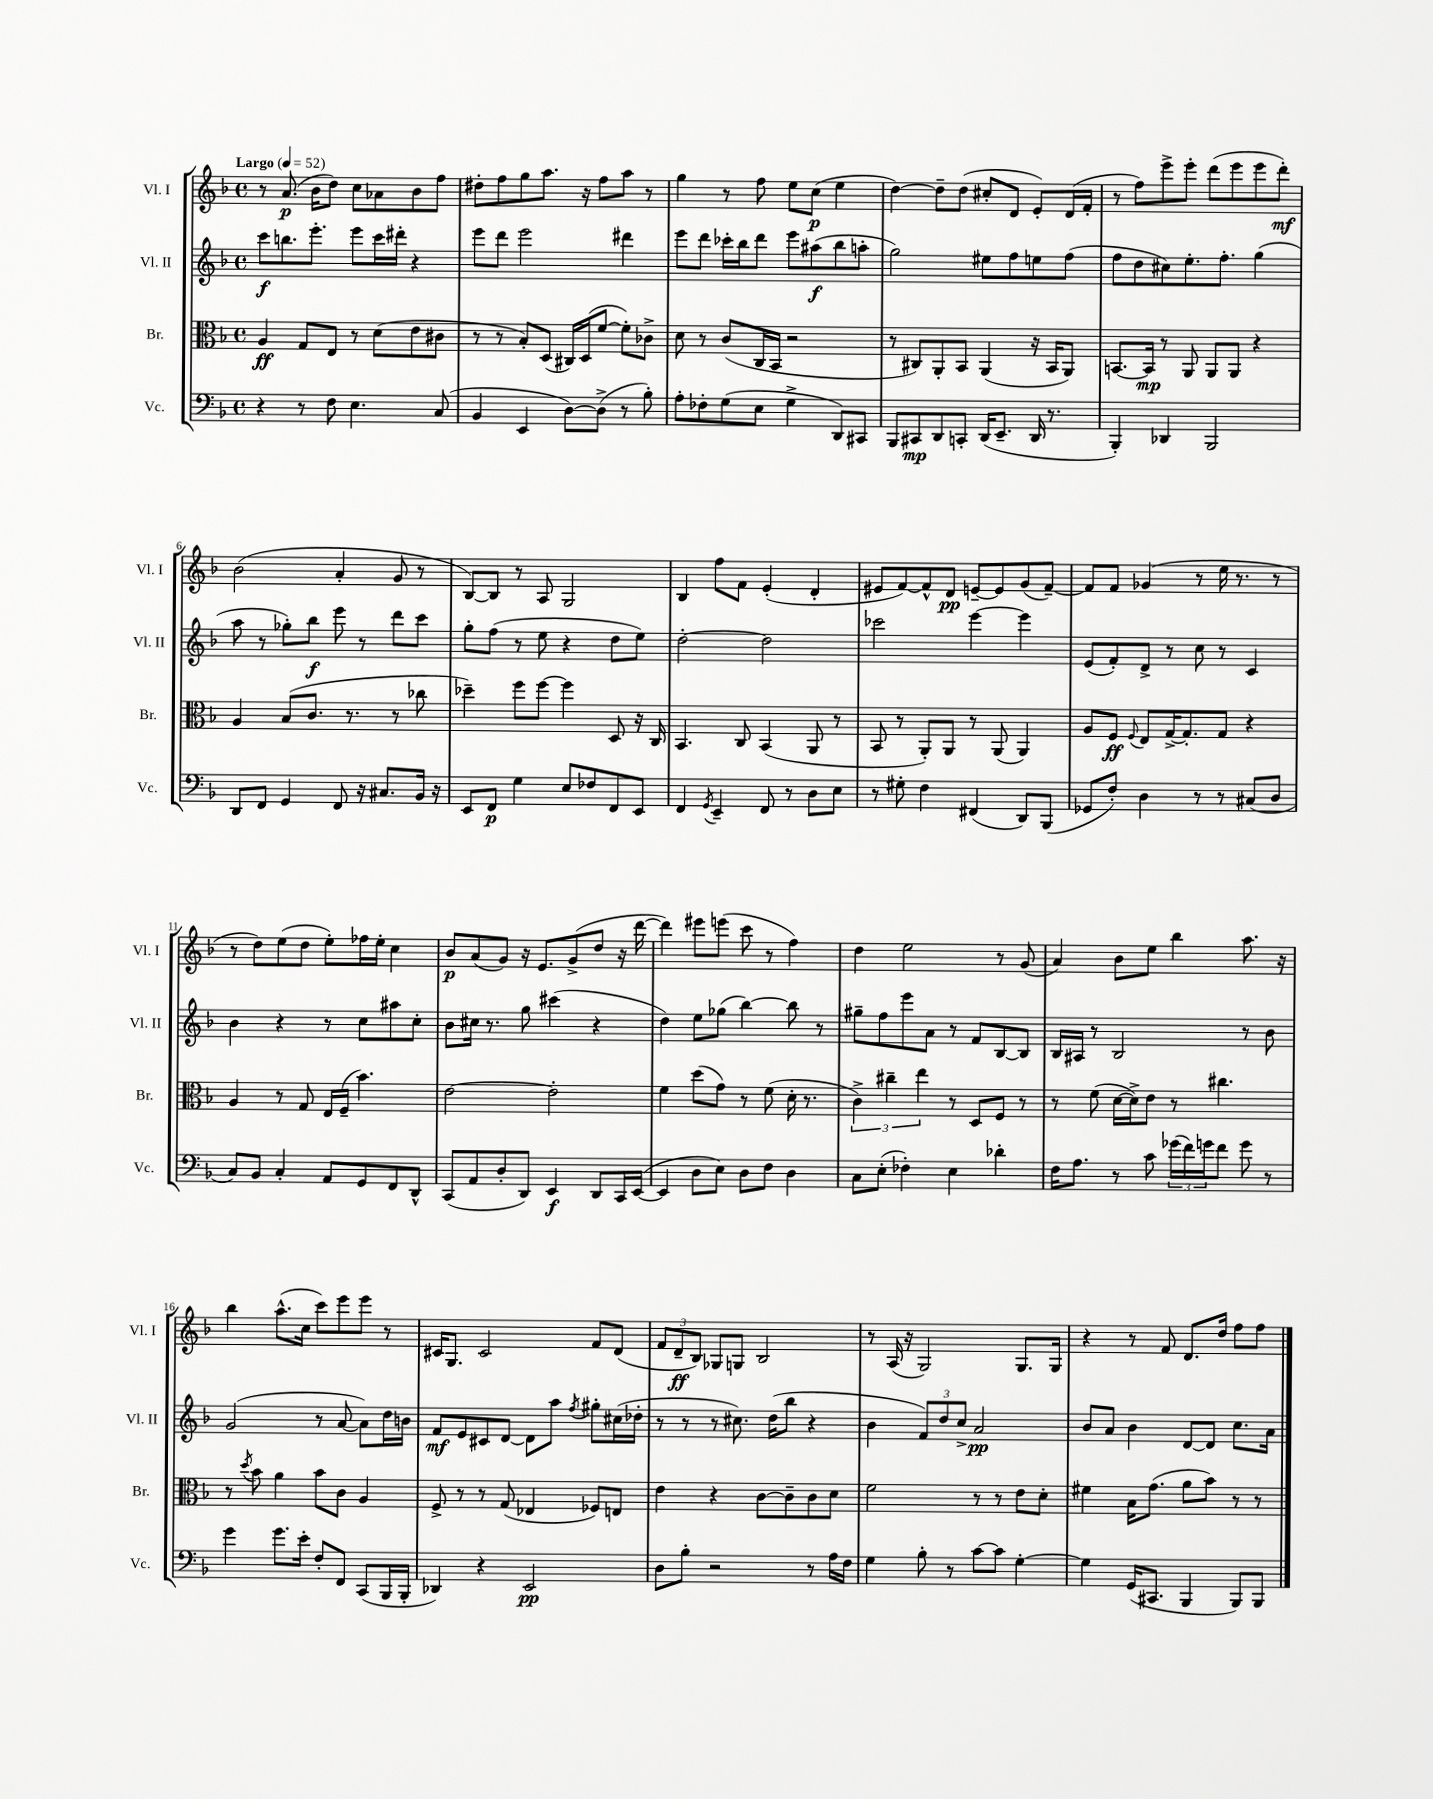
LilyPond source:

<<
\new StaffGroup <<
\new Staff = "s0" \with { instrumentName = "Vl. I" shortInstrumentName = "Vl. I" } {
    \clef treble \key f \major \defaultTimeSignature \time 4/4 \tempo "Largo" 4 = 52
    r8 a'8.\p( bes'16 d''8) c''8 aes'8 bes'8 f''8 |
    dis''8-. f''8 g''8 a''8. r16 f''8 a''8 r8 |
    g''4 r8 f''8 e''8 c''8\p( e''4 |
    d''4~) d''8-- d''8( cis''8-. d'8 e'8-.) d'16( f'16-. |
    r8 f''8) e'''8-> e'''8-. d'''8( e'''8 e'''8 d'''8-.\mf) |
    bes'2( a'4-. g'8 r8 |
    bes8~) bes8 r8 a8 g2 |
    bes4 f''8 f'8 e'4-.( d'4-. |
    eis'8 f'8~) f'8-^ d'8\pp e'8~-- e'8 g'8( f'8~--) |
    f'8 f'8 ges'4( r8 e''16 r8. r8 |
    r8 d''8) e''8( d''8 e''8-.) fes''16 e''16-. c''4 |
    bes'8\p a'8( g'8) r16 e'8. g'8->( d''8 r16 d'''16~ |
    d'''4) eis'''8 e'''8( c'''8 r8 f''4) |
    d''4 e''2 r8 g'8( |
    a'4) bes'8 e''8 bes''4 a''8. r16 |
    bes''4 a''8.-^( c''16 c'''8) e'''8 e'''8 r8 |
    cis'16 g8. cis'2 f'8 d'8( |
    \tuplet 3/2 { f'8 d'8--\ff bes8) } ges8 g8 bes2 |
    r8 a16( r16 g2) g8. g16 |
    r4 r8 f'8 d'8. d''16 f''8 f''8 \bar "|." |
}
\new Staff = "s1" \with { instrumentName = "Vl. II" shortInstrumentName = "Vl. II" } {
    \clef treble \key f \major \defaultTimeSignature \time 4/4
    c'''8\f b''8. e'''8.-. e'''8 c'''16 dis'''16-. r4 |
    e'''8 d'''8 e'''2 dis'''4 |
    e'''8 d'''8 ces'''16-. bes''16 d'''8 e'''8 ais''8\f( bes''8 a''8-. |
    g''2) eis''8 f''8 e''8 f''8( |
    f''8 d''8 cis''8) e''8.-. f''8.-. g''4( |
    a''8 r8 ges''8-.) bes''8\f e'''8 r8 d'''8 c'''8 |
    g''8-. f''8( r8 e''8 r4 d''8 e''8) |
    d''2~-. d''2 |
    ces'''2 e'''4~ e'''4 |
    e'8( f'8-.) d'8-> r8 c''8 r8 c'4 |
    bes'4 r4 r8 c''8 ais''8 c''8-. |
    bes'8 cis''16 r8. g''8 cis'''4( r4 |
    d''4) e''8 ges''8( bes''4~) bes''8 r8 |
    gis''8-- f''8 e'''8 a'8 r8 f'8 bes8~ bes8 |
    bes16 ais16 r8 bes2 r8 bes'8 |
    g'2( r8 a'8~ a'8) d''16 b'16 |
    f'8\mf e'8 cis'8 d'8~ d'8 a''8 \acciaccatura { f''8 } gis''8-. cis''16( des''16-. |
    r8 r8 r8 cis''8.) d''16( bes''8 r4 |
    bes'4 \tuplet 3/2 { f'8) d''8 c''8-> } a'2\pp |
    bes'8 a'8 bes'4 d'8~ d'8 c''8. a'16 \bar "|." |
}
\new Staff = "s2" \with { instrumentName = "Br." shortInstrumentName = "Br." } {
    \clef alto \key f \major \defaultTimeSignature \time 4/4
    a4\ff g8 e8 r8 d'8( e'8 cis'8 |
    r8 r8 bes8-.) d8( cis16) d16( f'8~ f'8-.) ces'8-> |
    d'8 r8 c'8( c16 bes,16 r2 |
    r8 cis8) a,8-. bes,8 a,4( r16 bes,16 a,8) |
    b,8.~ b,16\mp r8 a,8 a,8 a,8 r4 |
    a4 bes8( c'8. r8. r8 ces''8 |
    des''4--) f''8 f''8~ f''4 d8 r16 c16 |
    bes,4. c8 bes,4( a,8 r8 |
    bes,8 r8 a,8-.) a,8 r8 a,8( a,4) |
    a8 f8\ff \appoggiatura { f8 } e8 g16~-> g8.-. g8 r4 |
    a4 r8 g8 e16 f16--( bes'4.) |
    e'2~ e'2-. |
    f'4 d''8( g'8) r8 f'8( d'16-. r8. |
    \tuplet 3/2 { c'4->) cis''4-- e''4 } r8 d8 f8 r8 |
    r8 f'8( d'16~ d'16->) e'8 r8 cis''4. |
    r8 \acciaccatura { d''8 } bes'8 a'4 bes'8 c'8 a4 |
    f8-> r8 r8 g8( ees4 fes8) e8 |
    e'4 r4 c'8~ c'8-- c'8 d'8 |
    f'2 r8 r8 e'8 d'8-. |
    fis'4 bes16 g'8.( a'8 bes'8) r8 r8 \bar "|." |
}
\new Staff = "s3" \with { instrumentName = "Vc." shortInstrumentName = "Vc." } {
    \clef bass \key f \major \defaultTimeSignature \time 4/4
    r4 r8 f8 e4. c8( |
    bes,4 e,4 d8~) d8->( r8 bes8-.) |
    a8-. fes8-. g8( e8 g4-> d,8) cis,8 |
    bes,,8 cis,8\mp d,8 c,8-. d,16( e,8.-- d,16 r8. |
    bes,,4-.) des,4 bes,,2 |
    d,8 f,8 g,4 f,8 r16 cis8. bes,16 r16 |
    e,8 f,8\p g4 e8 fes8 f,8 e,8 |
    f,4 \acciaccatura { g,8 } e,4-- f,8 r8 d8 e8 |
    r8 gis8-. f4 fis,4( d,8) bes,,8( |
    ges,8 f8-.) d4 r8 r8 cis8( d8 |
    c8) bes,8 c4-. a,8 g,8 f,8 d,8-^ |
    c,8( a,8 d8-. d,8) e,4\f d,8 c,16 e,16~( |
    e,4 d8 e8) d8 f8 d4 |
    c8 e8-.( fes4-.) e4 des'4-. |
    f16 a8. r8 c'8 \tuplet 3/2 { ges'16( f'16) g'16 } f'8 g'8 r8 |
    g'4 g'8. e'16-. f8-. f,8 c,8( bes,,16 bes,,16-. |
    des,4) r4 e,2\pp |
    d8 bes8-. r2 r8 a16 f16 |
    g4 bes8-. r8 c'8~ c'8 g4~-. |
    g4 g,16( cis,8. bes,,4 bes,,8) bes,,8 \bar "|." |
}
>>
>>
